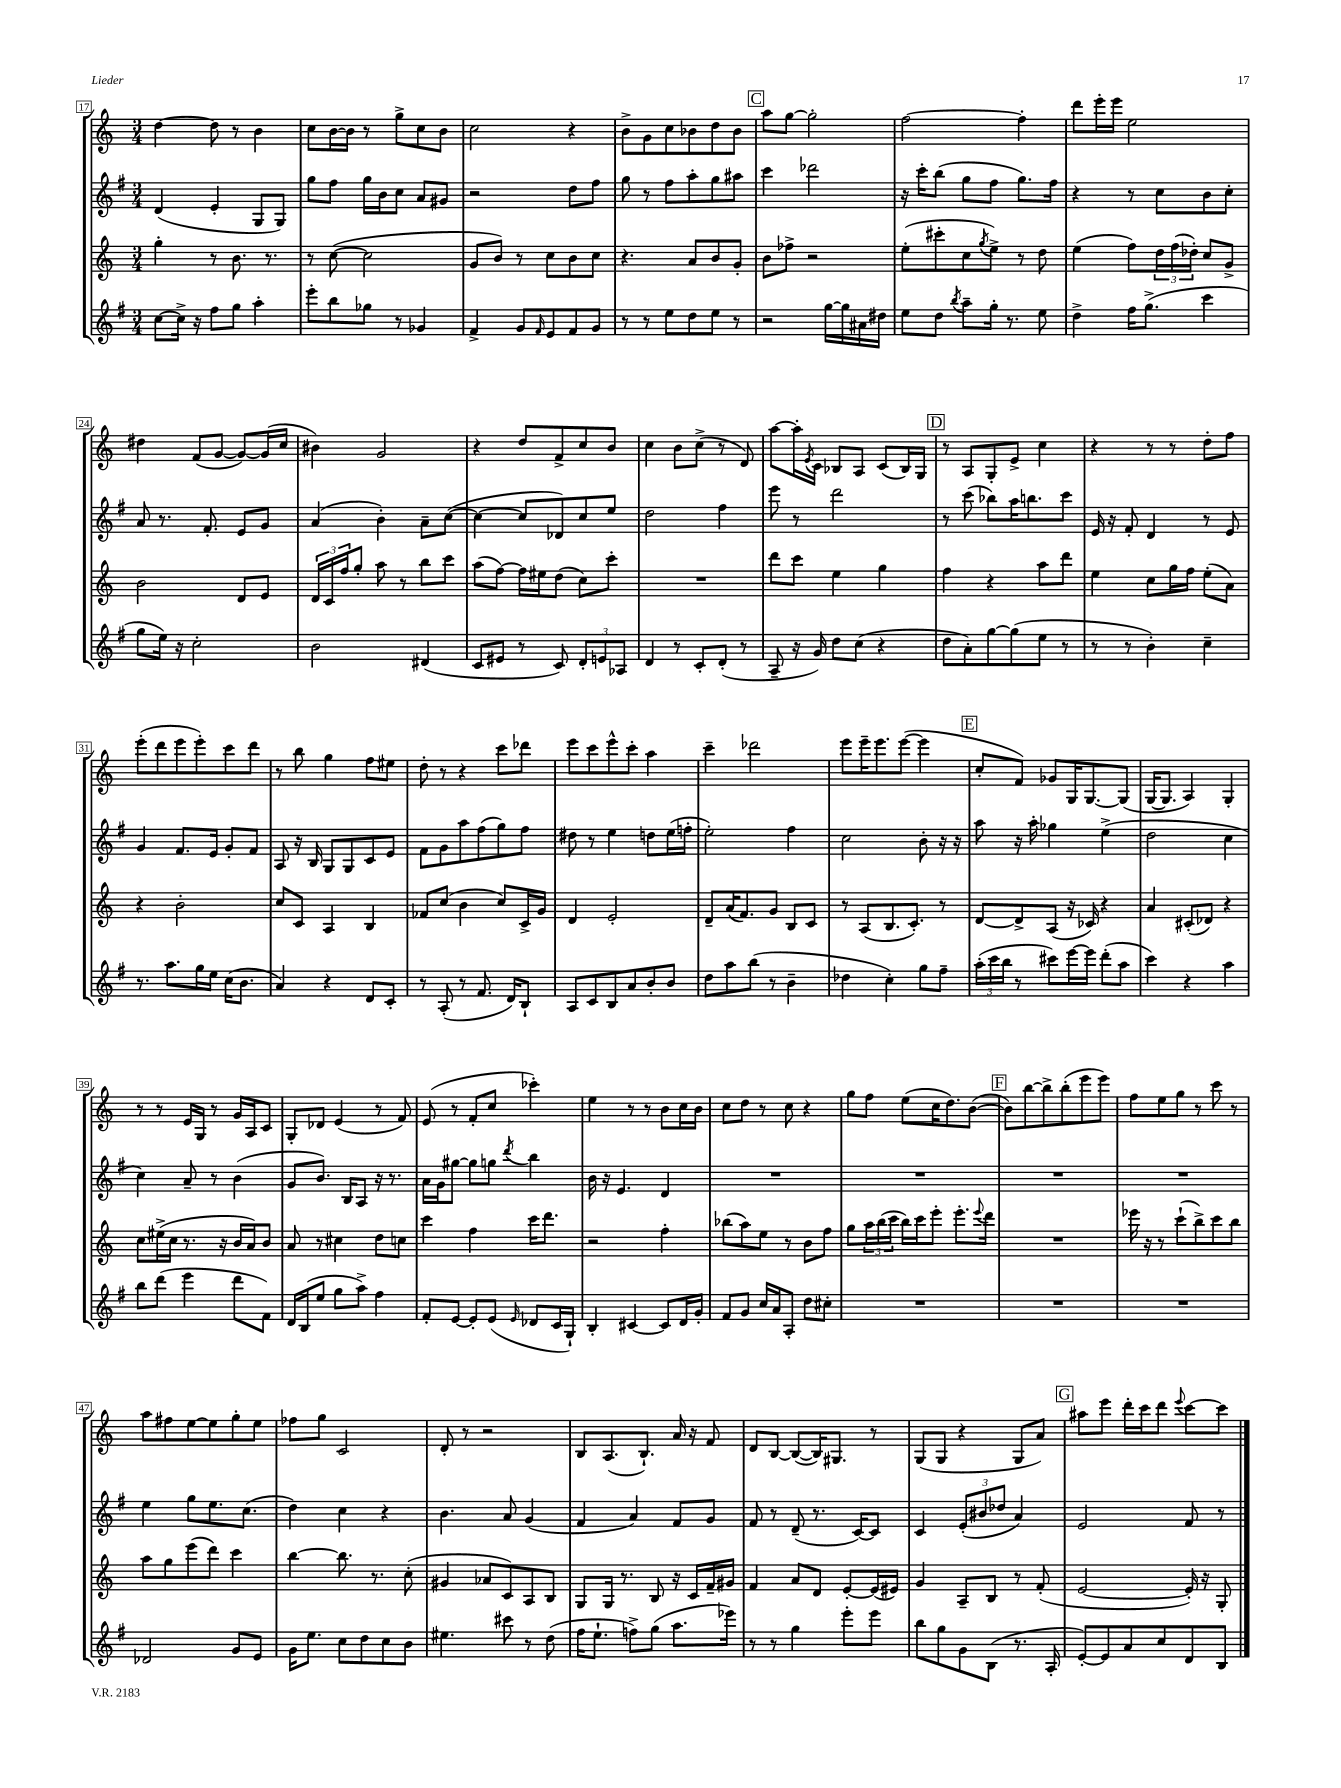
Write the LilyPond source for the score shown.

<<
\new StaffGroup <<
\new Staff = "s0" {
    \clef treble \key c \major \numericTimeSignature \time 3/4
    d''4~ d''8 r8 b'4 |
    c''8 b'16~ b'16 r8 g''8-> c''8 b'8 |
    c''2 r4 |
    b'8-> g'8 c''8 bes'8 d''8 bes'8 |
    \mark \markup { \box "C" } a''8 g''8~ g''2-. |
    f''2~ f''4-. |
    d'''8 e'''16-. e'''16 e''2 |
    dis''4 f'8( g'8~ g'8~) g'16( c''16 |
    bis'4) g'2 |
    r4 d''8 f'8-> c''8 b'8 |
    c''4 b'8 c''8->( r8 d'8) |
    a''8~ a''16-. \acciaccatura { e'8 } c'16 bes8 a8 c'8( bes16) g16 |
    \mark \markup { \box "D" } r8 a8 g8-. e'8-> c''4 |
    r4 r8 r8 d''8-. f''8 |
    e'''8-.( d'''8 e'''8 e'''8-.) c'''8 d'''8 |
    r8 b''8 g''4 f''8 eis''8 |
    d''8-. r8 r4 c'''8 des'''8 |
    e'''8 c'''8 e'''8-^ c'''8-. a''4 |
    c'''4-- des'''2 |
    e'''8 e'''16-- e'''8. e'''8~( e'''4 |
    \mark \markup { \box "E" } c''8-. f'8) ges'8 g16 g8.~ g8( |
    g16~ g8. a4) g4-. |
    r8 r8 e'16 g16 r8 g'16 a16 c'8 |
    g8-. des'8 e'4( r8 f'8) |
    e'8( r8 f'8-. c''8 ces'''4-.) |
    e''4 r8 r8 b'8 c''16 b'16 |
    c''8 d''8 r8 c''8 r4 |
    g''8 f''8 e''8( c''16 d''8.) b'8~( |
    \mark \markup { \box "F" } b'8) b''8~ b''8-> b''8-.( e'''8 e'''8) |
    f''8 e''8 g''8 r8 c'''8 r8 |
    a''8 fis''8 e''8~ e''8 g''8-. e''8 |
    fes''8 g''8 c'2 |
    d'8-. r8 r2 |
    b8 a8.( b8.-!) a'16 r16 f'8 |
    d'8 b8~ b8~( b16) gis8. r8 |
    g8( g8 r4 g8 a'8) |
    \mark \markup { \box "G" } ais''8 e'''8 d'''16-. c'''16 d'''8 \appoggiatura { e'''8 } c'''8~ c'''8 \bar "|." |
}
\new Staff = "s1" {
    \clef treble \key g \major \numericTimeSignature \time 3/4
    d'4( e'4-. g8 g8) |
    g''8 fis''8 g''16 b'16 c''8 a'8 gis'8 |
    r2 d''8 fis''8 |
    g''8 r8 fis''8 a''8-. g''8 ais''8 |
    \mark \markup { \box "C" } c'''4 des'''2 |
    r16 c'''16-. b''8( g''8 fis''8 g''8.) fis''16 |
    r4 r8 c''8 b'8 c''8-. |
    a'8 r8. fis'8.-. e'8 g'8 |
    a'4( b'4-.) a'8-- c''8~( |
    c''4~ c''8 des'8) c''8 e''8 |
    d''2 fis''4 |
    e'''8 r8 d'''2 |
    \mark \markup { \box "D" } r8 c'''8( bes''8) a''16 b''8. c'''8 |
    e'16 r16 fis'8-. d'4 r8 e'8 |
    g'4 fis'8. e'16 g'8-. fis'8 |
    a8 r16 b16 g8 g8 c'8 e'8 |
    fis'8 g'8 a''8 fis''8( g''8) fis''8 |
    dis''8 r8 e''4 d''8 e''16( f''16-. |
    e''2-.) fis''4 |
    c''2 b'8-. r16 r16 |
    \mark \markup { \box "E" } a''8 r16 a''16-. ges''4 e''4->( |
    d''2 c''4 |
    c''4) a'8-- r8 b'4( |
    g'8 b'8.) b16 a8 r16 r8. |
    a'16 g'16 gis''8~ gis''8 g''8 \acciaccatura { d'''8 } b''4 |
    b'16 r16 e'4. d'4 |
    R2. |
    R2. |
    \mark \markup { \box "F" } R2. |
    R2. |
    e''4 g''8 e''8. c''8.( |
    d''4) c''4 r4 |
    b'4. a'8 g'4( |
    fis'4 a'4) fis'8 g'8 |
    fis'8 r8 d'8--( r8. c'16~) c'8 |
    c'4 \tuplet 3/2 { e'8-.( bis'8 des''8 } a'4) |
    \mark \markup { \box "G" } e'2 fis'8 r8 \bar "|." |
}
\new Staff = "s2" {
    \clef treble \key c \major \numericTimeSignature \time 3/4
    g''4-. r8 b'8. r8. |
    r8 c''8~( c''2 |
    g'8 b'8) r8 c''8 b'8 c''8 |
    r4. a'8 b'8 g'8-. |
    \mark \markup { \box "C" } b'8 fes''8-> r2 |
    e''8-.( cis'''8-. c''8 \acciaccatura { g''8 } e''8->) r8 d''8 |
    e''4( f''8) \tuplet 3/2 { d''16 f''16( des''16-.) } c''8 g'8-> |
    b'2 d'8 e'8 |
    \tuplet 3/2 { d'16 c'16 f''16 } g''8-. a''8 r8 b''8 c'''8 |
    a''8( f''8~) f''16 eis''16 d''8( c''8) c'''8-. |
    R2. |
    d'''8 c'''8 e''4 g''4 |
    \mark \markup { \box "D" } f''4 r4 a''8 d'''8 |
    e''4 c''8 g''16 f''16 e''8-.( a'8) |
    r4 b'2-. |
    c''8 c'8 a4 b4 |
    fes'8 c''8( b'4 c''8) c'16-> g'16 |
    d'4 e'2-. |
    d'8-- a'16( f'8.) g'8 b8 c'8 |
    r8 a8( b8. c'8.-.) r8 |
    \mark \markup { \box "E" } d'8~ d'8-> a8( r16 ces'16) r4 |
    a'4 cis'8-.( des'8) r4 |
    c''8 eis''16->( c''16 r8. r16 b'16 a'16) b'8 |
    a'8 r8 cis''4 d''8 c''8 |
    c'''4 f''4 c'''16 d'''8. |
    r2 f''4-. |
    bes''8( a''8) e''8 r8 b'8 f''8 |
    g''8 \tuplet 3/2 { a''16 b''16( c'''16 } b''16) c'''16 e'''8-. e'''8.-. \appoggiatura { e'''8 } d'''16 |
    \mark \markup { \box "F" } R2. |
    ees'''16 r16 r8 c'''8-!( b''8->) c'''8 b''8 |
    a''8 g''8 e'''8( d'''8) c'''4 |
    b''4~ b''8. r8. c''8-.( |
    gis'4 aes'8 c'8) a8 b8 |
    g8 g16 r8. b8 r16 c'16 f'16-- gis'16 |
    f'4 a'8 d'8 e'8~-. e'16( eis'16) |
    g'4 a8-- b8 r8 f'8-.( |
    \mark \markup { \box "G" } e'2~ e'16-.) r16 g8-. \bar "|." |
}
\new Staff = "s3" {
    \clef treble \key g \major \numericTimeSignature \time 3/4
    c''8~ c''16-> r16 fis''8 g''8 a''4-. |
    e'''8-. b''8 ges''8 r8 ges'4 |
    fis'4-> g'8 \grace { fis'16 } e'8 fis'8 g'8 |
    r8 r8 e''8 d''8 e''8 r8 |
    \mark \markup { \box "C" } r2 g''16~ g''16 ais'16 dis''16 |
    e''8 d''8 \acciaccatura { b''8 } a''8-- g''16-. r8. e''8 |
    d''4-> fis''16 g''8.->( c'''4 |
    g''8 e''16) r16 c''2-. |
    b'2 dis'4( |
    c'8 eis'8 r8 c'8) \tuplet 3/2 { d'8-. e'8 aes8 } |
    d'4 r8 c'8-. d'8-.( r8 |
    a8-- r16 g'16) d''8 c''8( r4 |
    \mark \markup { \box "D" } d''8 a'8-.) g''8~ g''8( e''8 r8 |
    r8 r8 b'4-.) c''4-- |
    r8. a''8. g''16 e''16 c''16( b'8. |
    a'4) r4 d'8 c'8-. |
    r8 a8-.( r8 fis'8. d'16) b8-! |
    a8 c'8 b8 a'8 b'8-. b'8 |
    d''8 a''8 b''8( r8 b'4-- |
    des''4 c''4-.) g''8 fis''8-- |
    \mark \markup { \box "E" } \tuplet 3/2 { a''16-.( c'''16 b''16 } r8 cis'''8) e'''16~ e'''16 d'''8-.( a''8 |
    c'''4) r4 a''4 |
    b''8 d'''8( e'''4 d'''8 fis'8) |
    d'16 b16( e''8 g''8 a''8->) fis''4 |
    fis'8-. e'8~ e'8-. e'8( \grace { e'16 } des'8 c'16 g16-!) |
    b4-. cis'4~ cis'8 d'16 g'16-. |
    fis'8 g'8 c''16 a'16 a8-. d''8 cis''8-. |
    R2. |
    \mark \markup { \box "F" } R2. |
    R2. |
    des'2 g'8 e'8 |
    g'16 e''8. c''8 d''8 c''8 b'8 |
    eis''4. cis'''8 r8 d''8( |
    fis''16 e''8.-! f''8->) g''8( a''8. ees'''16) |
    r8 r8 g''4 e'''8-. e'''8 |
    b''8 g''8 g'8 b8( r8. a16-. |
    \mark \markup { \box "G" } e'8~-.) e'8 a'8 c''8 d'8 b8 \bar "|." |
}
>>
>>
\layout { \context { \Score currentBarNumber = #17 \override BarNumber.stencil = #(make-stencil-boxer 0.1 0.3 ly:text-interface::print) } }
